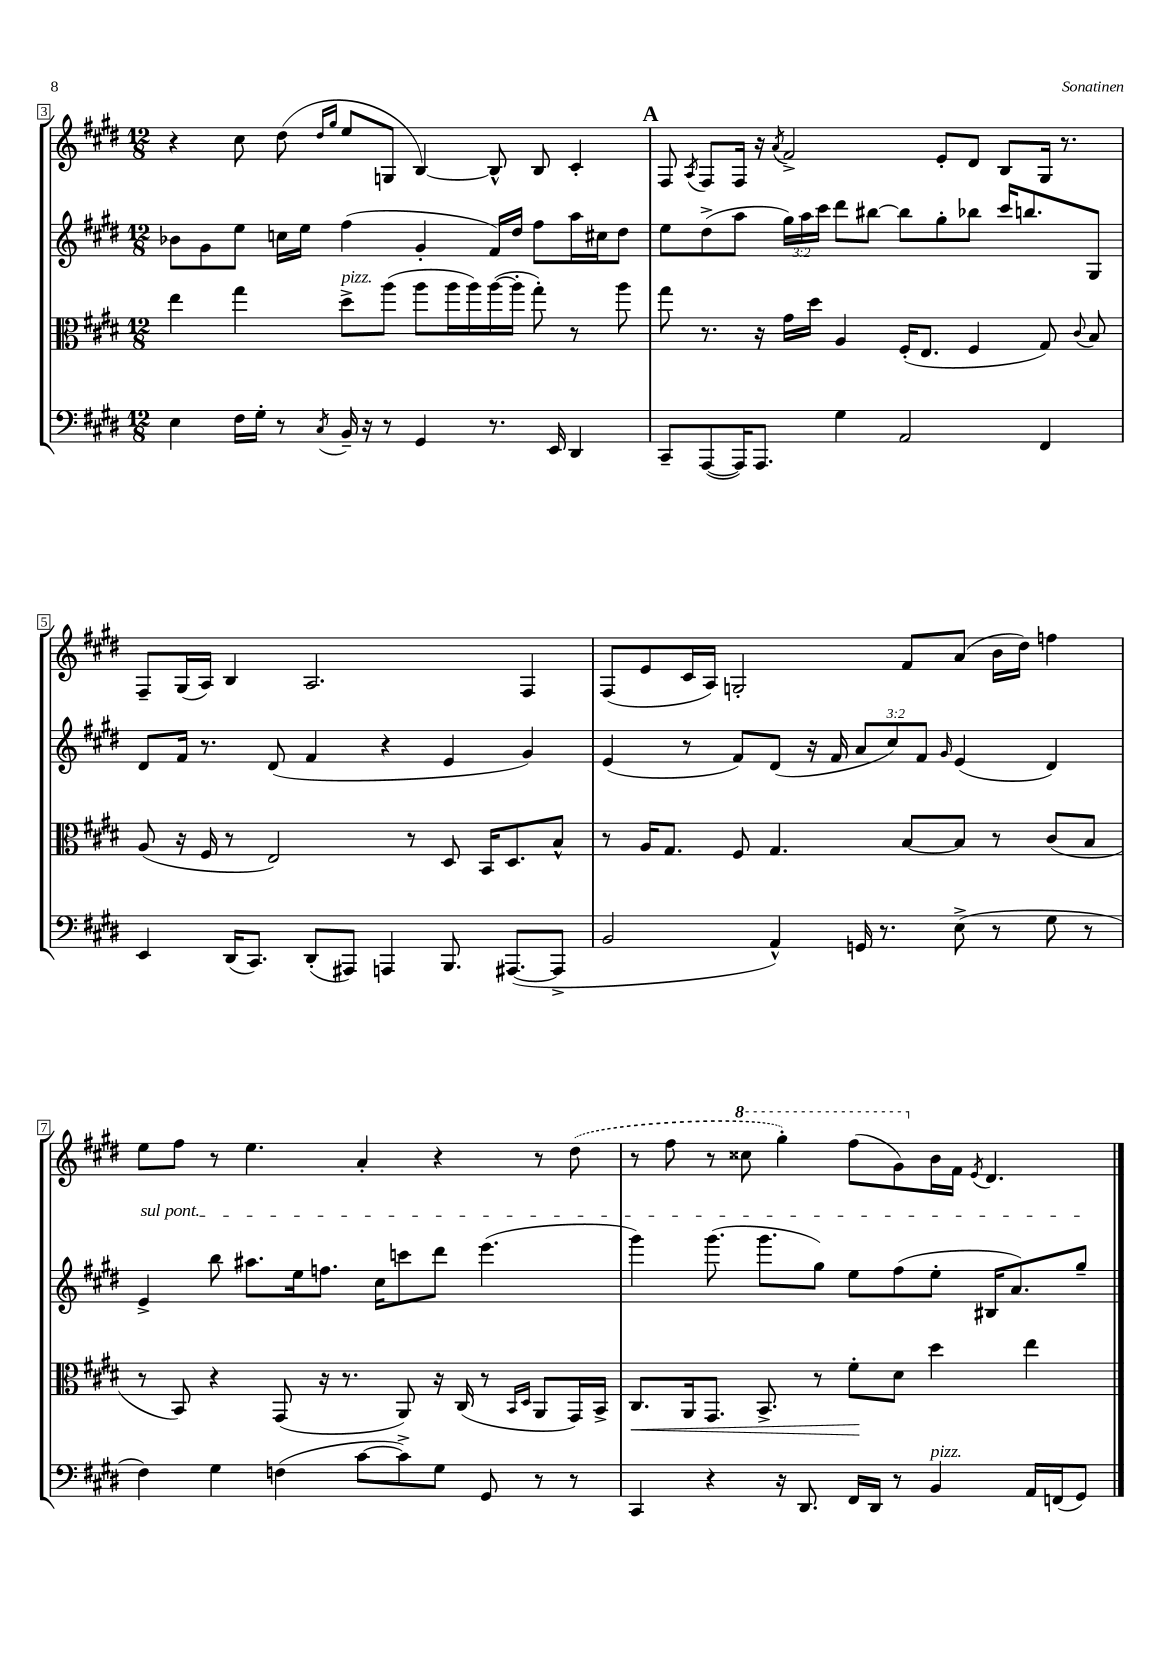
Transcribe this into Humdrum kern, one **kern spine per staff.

**kern	**kern	**kern	**kern
*staff4	*staff3	*staff2	*staff1
*clefF4	*clefC3	*clefG2	*clefG2
*k[f#c#g#d#]	*k[f#c#g#d#]	*k[f#c#g#d#]	*k[f#c#g#d#]
*M12/8	*M12/8	*M12/8	*M12/8
4E	4ee	8b-	4r
.	.	8g#	.
16F#	4gg#	8ee	8cc#
16G#'	.	.	.
8r	.	16cc	(8dd#
.	.	16ee	.
.	.	.	16qqdd#
8qC#	.	.	16qqgg#
16BB~	8dd#^	(4ff#	8ee
16r	.	.	.
8r	(8aa	.	8G
4GG#	8aa	4g#'	[4B)
.	16aa	.	.
.	16aa)	.	.
8.r	([16aa	16f#)	8B^^]
.	16aa']	16dd#	.
.	8gg#')	8ff#	8B
16EE	.	.	.
4DD#	8r	16aa	4c#'
.	.	16cc#	.
.	8aa	8dd#	.
=	=	=	=
8CC#~	8gg#	8ee	8F#
.	.	.	8qA
([8AAA	8.r	(8dd#^	8F#
16AAA])	.	8aa	16F#
8.AAA	16r	.	16r
.	.	.	8qa
.	16g#	24gg#)	2f#^
.	.	24aa	.
.	16dd#	.	.
.	.	24ccc#	.
4G#	4A	8ddd#	.
.	.	[8bb#	.
2AA	(16F#'	8bb#]	.
.	8.E	.	.
.	.	8gg#'	8e'
.	4F#	8bb-	8d#
.	.	16ccc#	8B
.	.	8.bb	.
4FF#	8G#)	.	16G#
.	.	.	8.r
.	8qqc#	.	.
.	8B	8G#	.
=	=	=	=
4EE	(8A	8d#	8F#~
.	16r	16f#	(16G#
.	16F#	8.r	16A)
(16DD#	8r	.	4B
8.CC#)	.	.	.
.	2E)	(8d#	.
(8DD#'	.	4f#	2.A
8AAA#)	.	.	.
4AAA	.	4r	.
.	8r	.	.
8.BBB	8D#	4e	.
.	16BB	.	.
([8.AAA#	8.D#	.	.
.	.	4g#)	4F#
8AAA#^]	8B^^	.	.
=	=	=	=
2BB	8r	(4e	(8F#
.	16A	.	8e
.	8.G#	.	.
.	.	8r	16c#
.	.	.	16A)
.	8F#	8f#)	2G'
4AA^^)	4.G#	(8d#	.
.	.	16r	.
.	.	16f#	.
16GG	.	12a	.
8.r	.	.	.
.	.	12cc#)	.
.	[8B	.	8f#
.	.	12f#	.
.	.	16qqg#	.
(8E^	8B]	(4e	(8a
8r	8r	.	16b
.	.	.	16dd#)
8G#	(8c#	4d#)	4ff
8r	8B	.	.
=	=	=	=
4F#)	8r	4e^	8ee
.	8BB)	.	8ff#
4G#	4r	8bb	8r
.	.	8.aa#	4.ee
(4F	(8GG#	.	.
.	.	16ee	.
.	16r	8.ff	.
.	8.r	.	.
[8c#	.	.	4a'
.	.	16cc#	.
8c#^])	8AA)	8ccc	.
8G#	16r	8ddd#	4r
.	(16C#	.	.
8GG#	8r	(4.eee	.
.	16qqBB	.	.
.	16qqD#	.	.
8r	8AA	.	8r
8r	16GG#)	.	(8dd#
.	16BB^	.	.
=	=	=	=
4CC#	8.C#	4ggg#)	8r
.	.	.	8ff#
.	16AA	.	.
4r	8.GG#	(8.ggg#	8r
.	.	.	8ccc##
.	8.BB^	8.ggg#	.
16r	.	.	4ggg#')
8.DD#	.	.	.
.	8r	8gg#)	.
16FF#	8f#'	8ee	(8fff#
16DD#	.	.	.
8r	8d#	(8ff#	8gg#)
4BB	4dd#	8ee'	16b
.	.	.	16f#
.	.	.	8qe
.	.	16B#	4.d#
.	.	8.a)	.
16AA	4ee	.	.
(16FF	.	.	.
8GG#)	.	8gg#~	.
==	==	==	==
*-	*-	*-	*-
